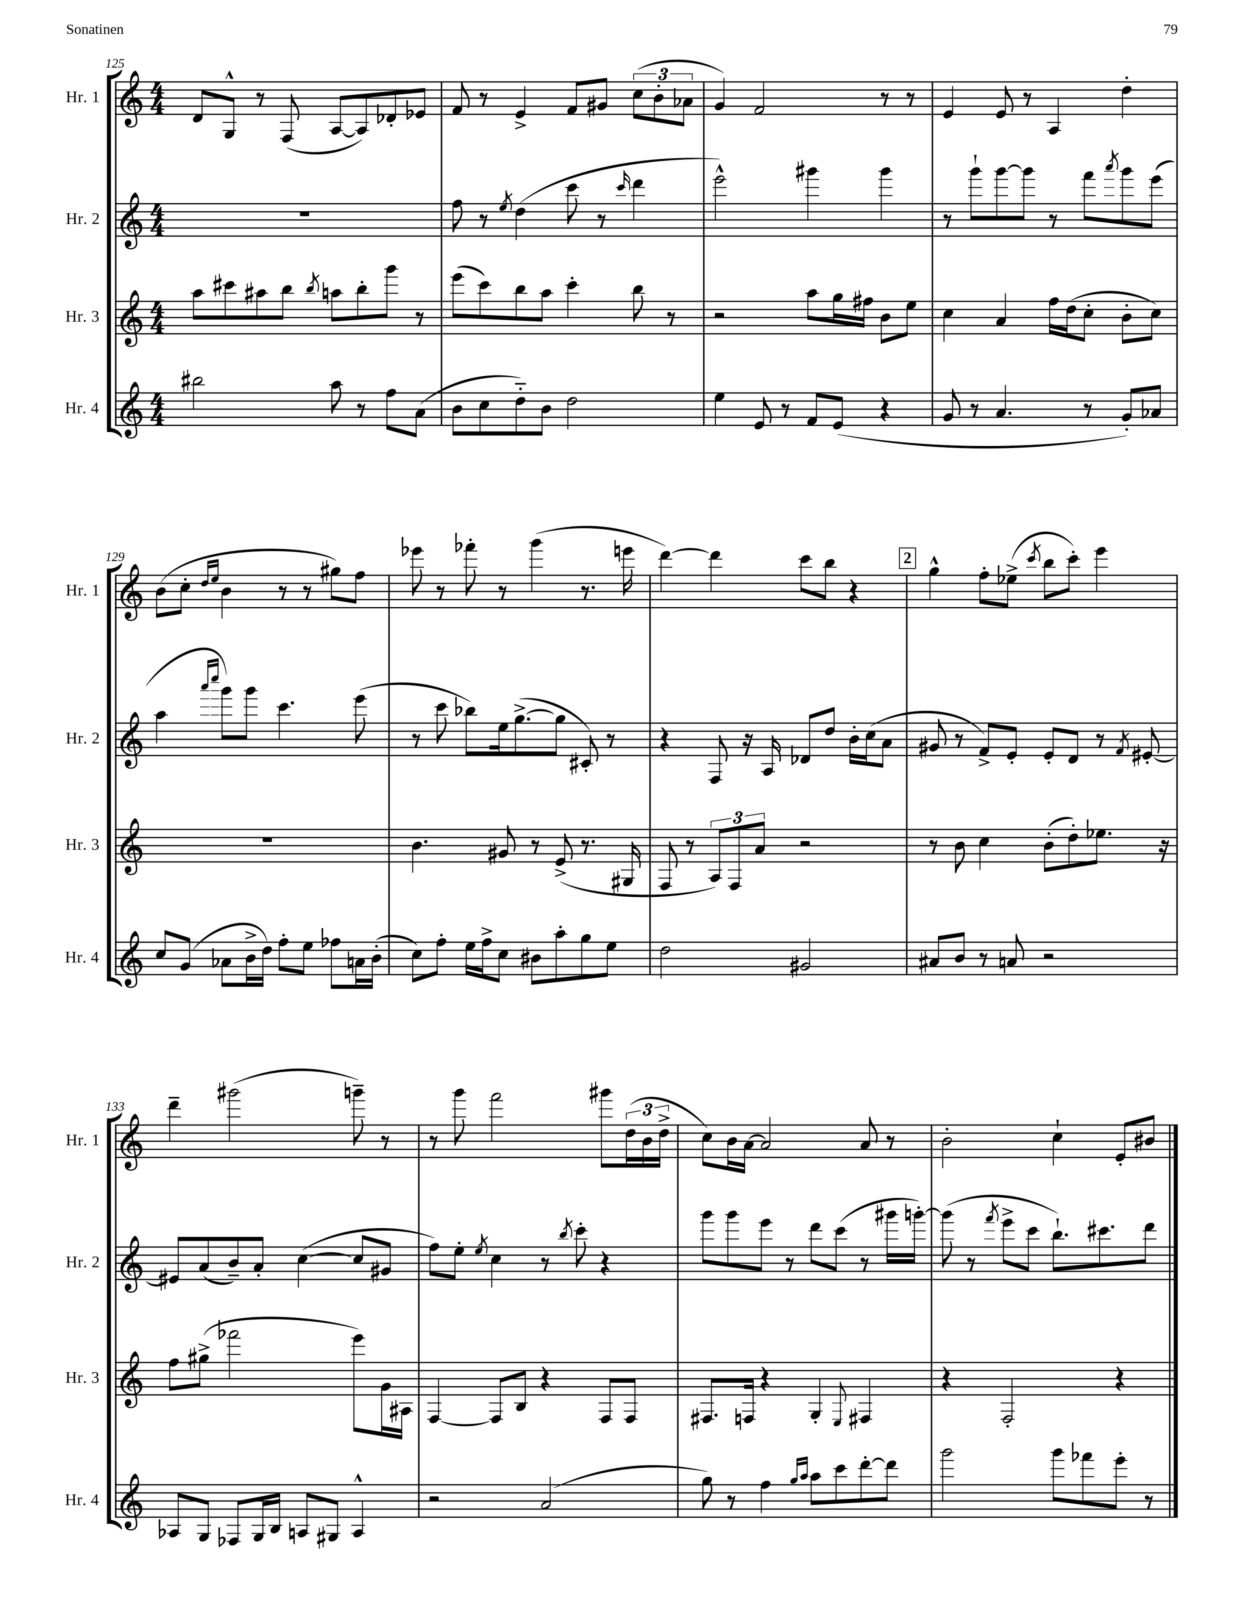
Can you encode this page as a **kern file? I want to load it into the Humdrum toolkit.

**kern	**kern	**kern	**kern
*staff4	*staff3	*staff2	*staff1
*clefG2	*clefG2	*clefG2	*clefG2
*k[]	*k[]	*k[]	*k[]
*M4/4	*M4/4	*M4/4	*M4/4
2bb#\	8aa\L	1r	8d/L
.	8ccc#\	.	8G^^/J
.	8aa#\	.	8r
.	8bb\J	.	(8F/
.	8qbb/	.	.
8aa\	8aa\L	.	[8A/L
8r	8bb'\	.	8A/])
8ff\L	8ggg\J	.	8d-'/
(8a\J	8r	.	8e-/J
=	=	=	=
8b\L	(8eee\L	8ff\	8f/
8cc\	8ccc\)	8r	8r
.	.	8qee/	.
8dd'~\)	8bb\	(4dd\	4e^/
8b\J	8aa\J	.	.
2dd\	4ccc'\	8ccc\	8f/L
.	.	8r	8g#/J
.	.	16qqccc/	.
.	8bb\	4ddd\	(12cc\L
.	.	.	12b'\
.	8r	.	.
.	.	.	12a-\J
=	=	=	=
4ee\	2r	2eee^^\)	4g/)
8e/	.	.	2f/
8r	.	.	.
8f/L	8aa\L	4ggg#\	.
(8e/J	16gg\L	.	.
.	16ff#\JJ	.	.
4r	8b\L	4ggg#\	8r
.	8ee\J	.	8r
=	=	=	=
8g/	4cc\	8r	4e/
8r	.	8ggg`\L	.
4.a/	4a/	[8ggg\	8e/
.	.	8ggg\]J	8r
.	16ff\LL	8r	4A/
.	(16dd\J	.	.
8r	8cc'\J	8fff\L	.
.	.	8qaaa/	.
8g'/L)	8b'\L	8ggg\	4dd'\
8a-/J	8cc\J)	(8eee\J	.
=	=	=	=
8cc/L	1r	4aa\	(8b\L
(8g/J	.	.	8cc'\J
.	.	16qqaaa/LL	16qqdd/LL
.	.	16qqcccc/JJ	16qqee/JJ
8a-\L	.	8ggg\L)	4b\
16b^\L	.	8ggg\J	.
16dd\JJ)	.	.	.
8ff'\L	.	4.ccc\	8r
8ee\J	.	.	8r
8ff-\L	.	.	8gg#\L)
16a\L	.	(8eee\	8ff\J
(16b'\JJ	.	.	.
=	=	=	=
8cc\L)	4.b\	8r	8eee-\
8ff'\J	.	8ccc\	8r
16ee\LL	.	8bb-\L)	8fff-'\
16ff^\J	.	.	.
8cc\J	8g#/	16ee\k	8r
.	.	([8.gg^\	.
8b#\L	8r	.	(4ggg\
8aa'\	(8e^/	8gg\]J	.
8gg\	8.r	8c#'/)	8.r
8ee\J	.	8r	.
.	16G#/	.	16eee\
=	=	=	=
2dd\	8F/	4r	[4ddd\)
.	8r	.	.
.	12A/L)	8F/	4ddd\]
.	12F/	.	.
.	.	16r	.
.	12a/J	.	.
.	.	16A/	.
2g#/	2r	8d-/L	8ccc\L
.	.	8dd/J	8bb\J
.	.	16b'\LL	4r
.	.	(16cc\J	.
.	.	8a\J	.
=	=	=	=
8a#/L	8r	8g#/	4gg^^\
8b/J	8b\	8r	.
8r	4cc\	8f^/L)	8ff'\L
8a/	.	8e'/J	(8ee-^\J
.	.	.	8qccc/
2r	(8b'\L	8e'/L	8bb\L
.	8dd'\)	8d/J	8ccc'\J)
.	8.ee-\J	8r	4eee\
.	.	8qf/	.
.	.	[8e#'/	.
.	16r	.	.
=	=	=	=
8A-/L	8ff\L	8e#/]L	4ddd~\
8G/J	(8gg#^\J	(8a/	.
8F-/L	2fff-\	8b~/)	(2ggg#\
16G/L	.	8a'/J	.
16B/JJ	.	.	.
8A/L	.	([4cc\	.
8G#/J	.	.	.
4A^^/	8eee\L)	8cc/]L	8ggg~\)
.	16g\L	8g#/J	8r
.	16A#\JJ	.	.
=	=	=	=
2r	[4F/	8ff\L)	8r
.	.	8ee'\J	8ggg\
.	.	8qee/	.
.	8F/]L	4cc\	2fff\
.	8B/J	.	.
(2a/	4r	8r	.
.	.	8qbb/	.
.	.	8ccc'\	.
.	8F/L	4r	8ggg#\L
.	8F/J	.	(24dd\L
.	.	.	24b\
.	.	.	24dd^\JJ
=	=	=	=
8gg\)	8.F#/L	8ggg\L	8cc\L)
8r	.	8ggg\	16b\L
.	16F/Jk	.	[16a\JJ
4ff\	4r	8eee\J	2a/]
.	.	8r	.
16qqgg/LL	.	.	.
16qqaa/JJ	.	.	.
8aa\L	4G'/	8ddd\L	.
8ccc\	.	(8ccc\J	.
.	8qqE/	.	.
[8ddd'\	4F#/	8r	8a/
8ddd\]J	.	16ggg#\LL	8r
.	.	[16ggg'\JJ)	.
=	=	=	=
2ggg\	4r	(8ggg\]	2b'\
.	.	8r	.
.	.	8qfff/	.
.	2F'/	8eee^\L	.
.	.	8ccc\J	.
8ggg\L	.	8.bb`\L)	4cc`\
8fff-\	.	.	.
.	.	8.ccc#\	.
8eee'\J	4r	.	8e'/L
8r	.	8ddd\J	8b#/J
==	==	==	==
*-	*-	*-	*-
